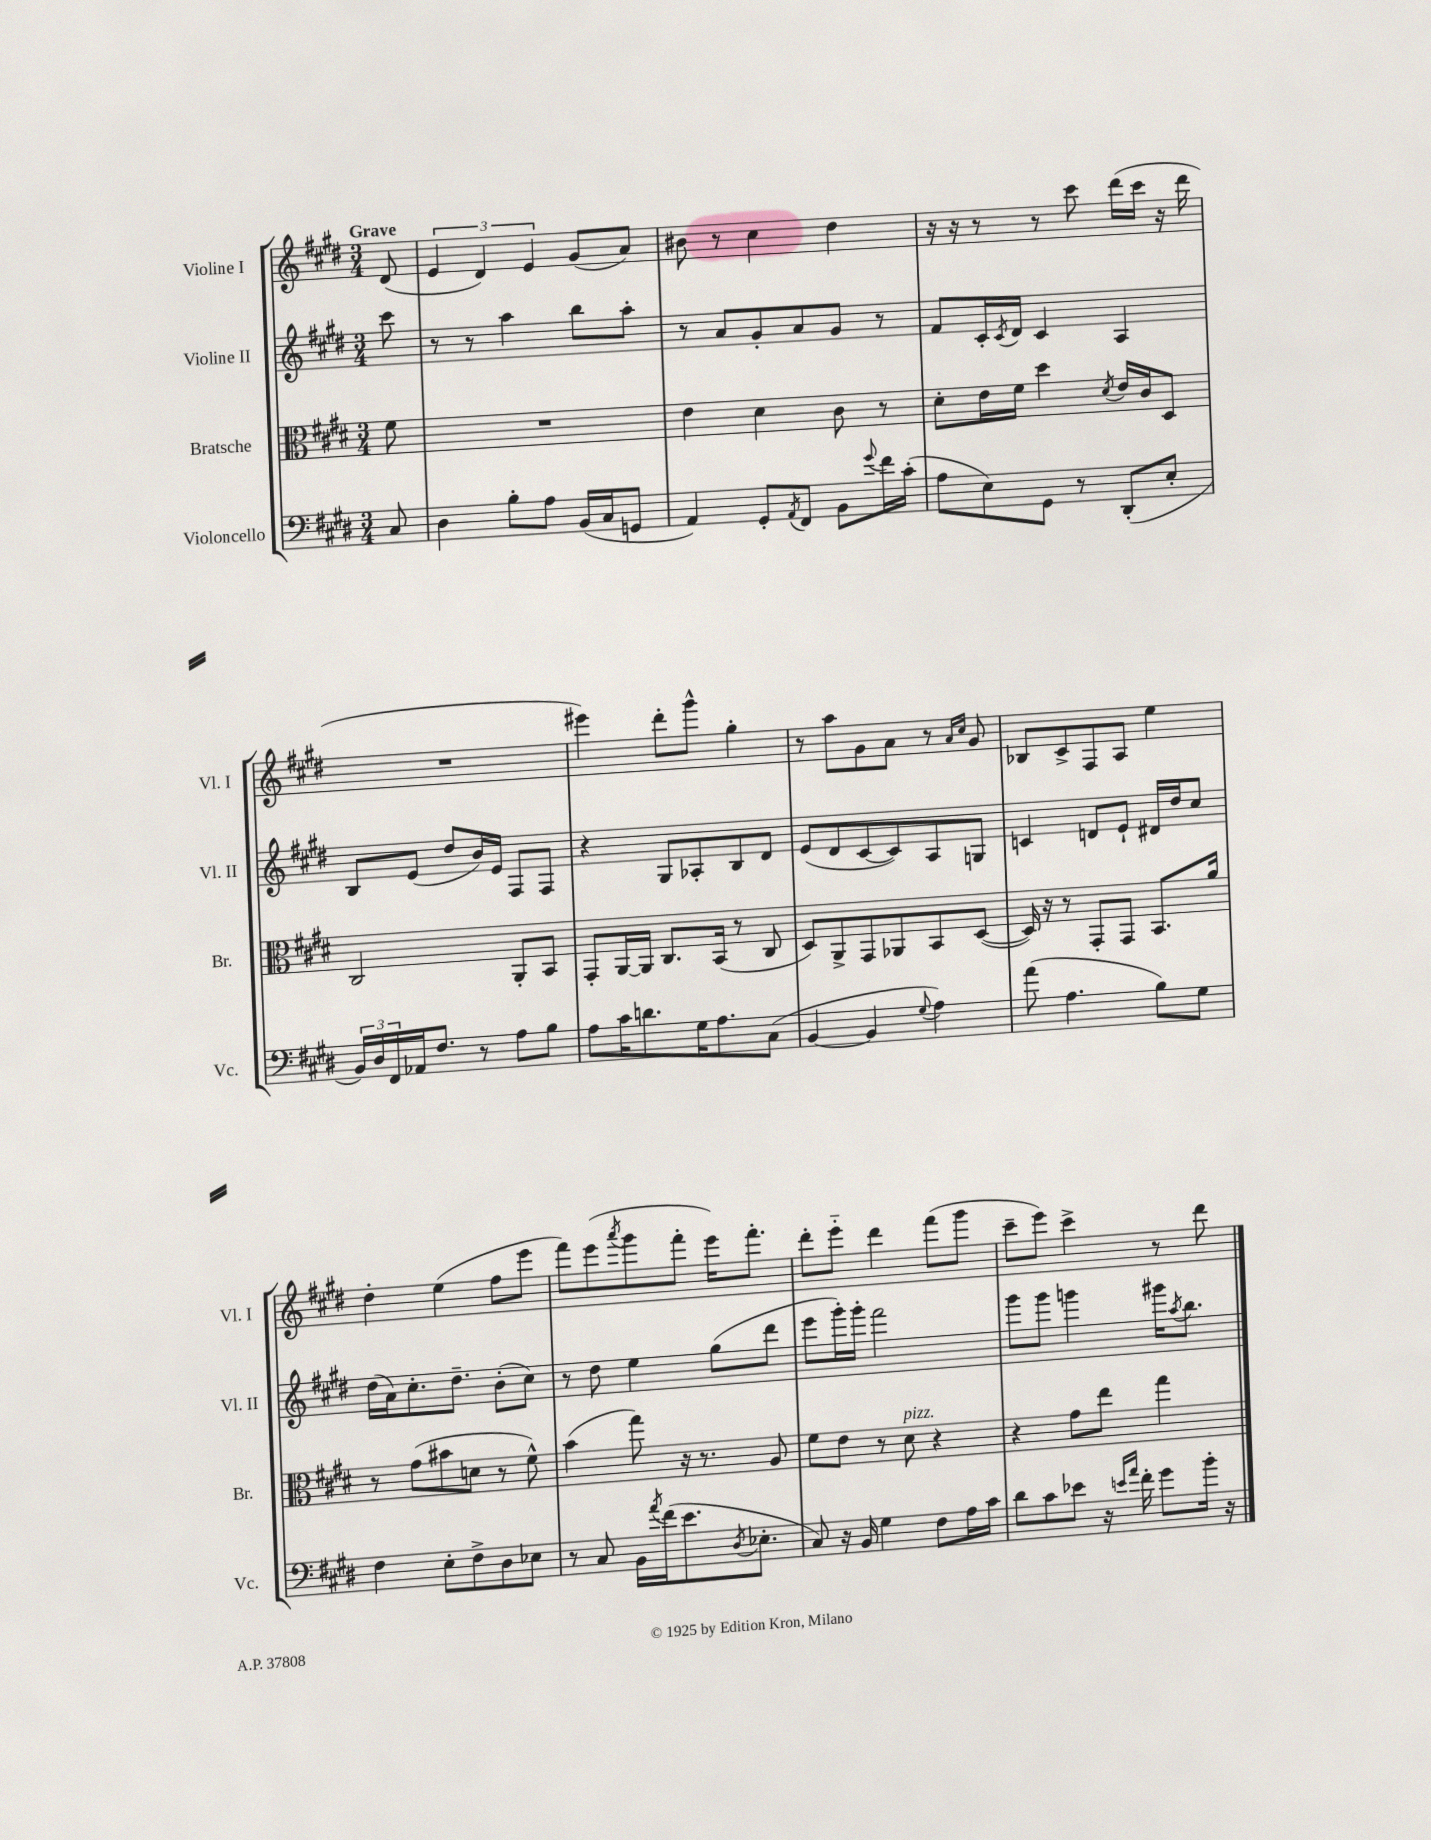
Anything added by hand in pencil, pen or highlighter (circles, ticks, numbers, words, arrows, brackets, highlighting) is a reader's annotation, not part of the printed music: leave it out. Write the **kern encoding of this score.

**kern	**kern	**kern	**kern
*part4	*part3	*part2	*part1
*staff4	*staff3	*staff2	*staff1
*I"Violoncello	*I"Bratsche	*I"Violine II	*I"Violine I
*I'Vc.	*I'Br.	*I'Vl. II	*I'Vl. I
*clefF4	*clefC3	*clefG2	*clefG2
*k[f#c#g#d#]	*k[f#c#g#d#]	*k[f#c#g#d#]	*k[f#c#g#d#]
*M3/4	*M3/4	*M3/4	*M3/4
=	=	=	=
!	!	!	!LO:TX:a:B:t=Grave
8C#/	8f#\	8ccc#\	(8d#/
=1	=1	=1	=1
4D#\	2.r	8r	6e/
.	.	8r	.
.	.	.	6d#/)
8B'\L	.	4aa\	.
.	.	.	6e/
8A\J	.	.	.
(16BB/LL	.	8bb\L	(8g#/L
16C#/J	.	.	.
8GGn/J	.	8aa'\J	8a/J)
=2	=2	=2	=2
4AA/)	4e\	8r	8b#X\
.	.	8a/L	8r
8GG#'/L	4d#\	8g#'/	4cc#\
8qAA/	.	.	.
8FF#/J	.	8a/	.
8BB\L	8c#\	8g#/J	4dd#\
8qqg#/	.	.	.
16f#\L	8r	8r	.
(16c#'\JJ	.	.	.
=3	=3	=3	=3
8A\L	8d#'\L	8f#/L	16r
.	.	.	16r
8E\)	16e\L	16c#'/L	8r
.	.	8qc#/	.
.	16f#\JJ	16d#/JJ	.
8GG#\J	4dd#\	4c#/	8r
8r	.	.	8ccc#\
.	8qd#/	.	.
(8DD#'/L	16e/LL	4A/	(16ddd#\LL
.	16c#/J	.	16ccc#\JJ
8E'/J	8D#/J	.	16r
.	.	.	16ddd#\
!!LO:LB:g=z
=4	=4	=4	=4
24BB/LL)	2C#/	8B/L	2.r
24D#/	.	.	.
24FF#/	.	.	.
16AA-X/J	.	(8e/J	.
8.F#/J	.	.	.
.	.	8dd#/L	.
8r	.	16b/L)	.
.	.	16e/JJ	.
8A\L	8AA'/L	8F#/L	.
8B\J	8BB/J	8F#/J	.
=5	=5	=5	=5
8A\L	8GG#'/L	4r	4eee#X\)
16c#\K	[16AA/L	.	.
8.dn\	16AA/JJ]	.	.
.	8.C#/L	8G#/L	8ddd#'\L
16G#\K	.	8A-X'/	8ggg#^^\J
8.A\	(16BB/Jk	.	.
.	8r	8B/	4gg#'\
(8C#\J	8C#/	8d#/J	.
=6	=6	=6	=6
[4BB/	8D#/L)	(8e/L	8r
.	8AA^/	8d#/	8aa\L
4BB/]	8GG#/	[8c#/	8g#\
.	8AA-X/	8c#/])	8a\J
8qqG#/	.	.	.
4A\)	8BB/	8A/	8r
.	.	.	16qqa/LL
.	.	.	16qqcc#/JJ
.	([8D#/J	8Gn/J	8g#/
=7	=7	=7	=7
(8a\	16D#/])	4cn/	8B-X/L
.	16r	.	.
4.A\	8r	.	8c#^/
.	8GG#'/L	8dn/L	8F#/
.	8GG#/J	8e`/J	8A/J
8B\L)	8.BB/L	16d#X/LL	4ee\
.	.	16dd#/J	.
8G#\J	.	8cc#/J	.
.	16a/Jk	.	.
!!LO:LB:g=z
=8	=8	=8	=8
4F#\	8r	(16dd#\LL	4dd#'\
.	.	16a\J)	.
.	(8g#\L	8.cc#'\	.
8E'\L	8b#X\	.	(4ee\
.	.	8.dd#~\J	.
8F#^\	8dn\J	.	.
8D#\	8r	(8b'\L	8ff#\L
8E-X\J	8f#^^\)	8cc#\J)	8eee\J
=9	=9	=9	=9
8r	(4b\	8r	8fff#\L)
8C#/	.	8dd#\	(8eee\
.	.	.	8qaaa/
16BB\LL	8gg#\)	4ee\	8ggg#\
8qa/	.	.	.
(16f#\J	.	.	.
8.e\	16r	.	8fff#'\J
.	8.r	.	.
.	.	(8gg#\L	16eee\KL)
8qD#/	.	.	.
8.E-X'\J	.	.	8.fff#'\J
.	8A/	8ddd#\J	.
=10	=10	=10	=10
8C#/)	8f#\L	8eee\L	8ddd#'\L
16r	8e\J	16ggg#'\L)	8eee\J
16BB/	.	16ggg#'\JJ	.
4G#\	8r	2fff#\	4ddd#\
!	!LO:TX:a:i:t=pizz.	!	!
.	8d#\	.	.
8F#\L	4r	.	(8fff#\L
16A\L	.	.	8ggg#\J
16c#\JJ	.	.	.
=11	=11	=11	=11
8d#\L	4r	8ggg#\L	8ccc#~\L
8c#\	.	8ggg#\J	8eee\J)
8e-X\J	8g#\L	4gggn\	4ccc#^\
16r	8ee\J	.	.
16qqen/LL	.	.	.
16qqa/JJ	.	.	.
16f#'\	.	.	.
8g#\L	4gg#\	16ggg#X\KL	8r
.	.	8qaa/	.
.	.	8.bb\J	.
16b'\Jk	.	.	8ddd#\
16r	.	.	.
==	==	==	==
*-	*-	*-	*-
